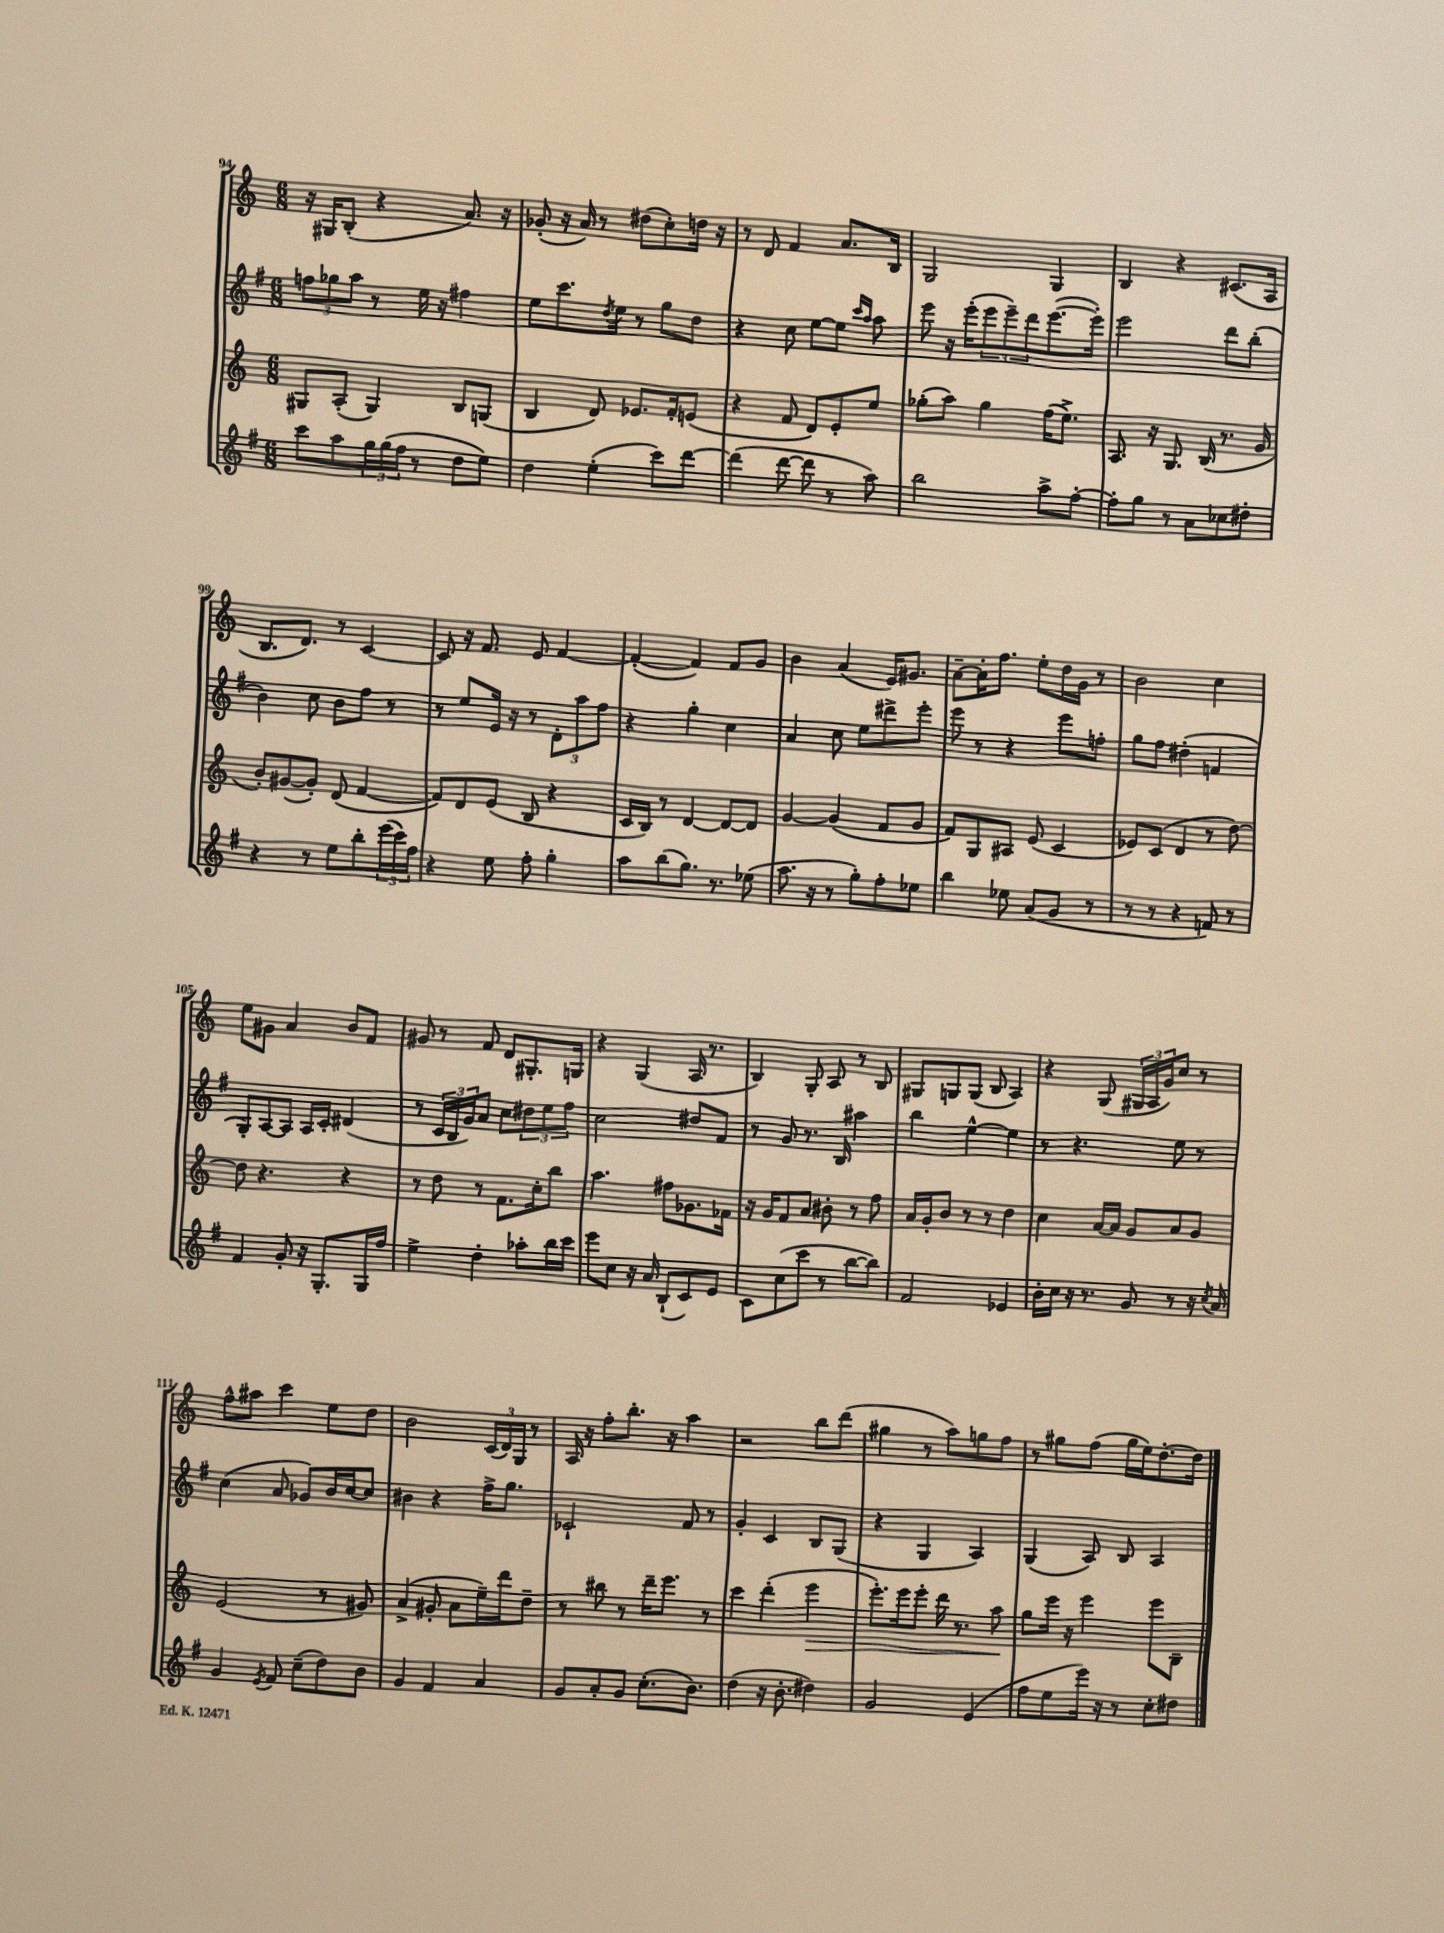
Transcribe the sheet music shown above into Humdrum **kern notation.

**kern	**kern	**dynam	**kern	**kern
*part4	*part3	*part3	*part2	*part1
*staff4	*staff3	*staff3	*staff2	*staff1
*clefG2	*clefG2	*	*clefG2	*clefG2
*k[f#]	*k[]	*	*k[f#]	*k[]
*M6/8	*M6/8	*	*M6/8	*M6/8
=94	=94	=94	=94	=94
8ccc\L	8G#X/L	.	12ffn\L	16r
.	.	.	.	16G#X/KL
.	.	.	12gg-X\	.
8aa\	(8A'/J	.	.	(8B'/J
.	.	.	12aa\J	.
24gg\L	4G#/)	.	8r	4r
(24gg\	.	.	.	.
24ff#\JJ	.	.	.	.
8r	.	.	16ee\	.
.	.	.	16r	.
8dd\L	8B/L	.	4ff#X\	8.a/)
8ee\J)	(8Gn/J	.	.	.
.	.	.	.	16r
=95	=95	=95	=95	=95
4dd\	4B/	.	8ee\L	(8g-X'/
.	.	.	8.ccc\	16r
.	.	.	.	16a/)
(4ee'\	8d/)	.	.	8r
.	.	.	8qdd/	.
.	.	.	16ee\Jk	.
.	8.e-X/L	.	8r	(8dd#X\L
8ccc\L)	.	.	8gg\L	8cc'\)
.	16f'/k	.	.	.
[8ddd\J	(8en/J	.	8dd\J	16ddn\Jk
.	.	.	.	16r
=96	=96	=96	=96	=96
(4ddd\]	4r	.	4r	8r
.	.	.	.	8d/
[8ddd\	8f/	.	8cc\	4f/
8ddd\]	8d/L)	.	[8ee\L	.
8r	8e'/	.	8ee\J]	8.a/L
.	.	.	16qqccc/LL	.
.	.	.	16qqaa/JJ	.
8aa\)	8ee/J	.	8aa\	.
.	.	.	.	16B/Jk
=97	=97	=97	=97	=97
2bb\	(8gg-X'\L	.	8eee\	2G/
.	8aa\J)	.	16r	.
.	.	.	(16eee'\KL	.
.	4gg-\	.	12eee\	.
.	.	.	12eee~\)	.
.	.	.	12ddd\	.
8aa^\L	(16ff\KL	.	([8.eee\	4G/
.	8.ee^\J)	.	.	.
[8ff#'\J	.	.	.	.
.	.	.	16eee'\Jk])	.
=98	=98	=98	=98	=98
8ff#'\L]	8.A/	.	2eee\	4B/
8gg\J	.	.	.	.
.	16r	.	.	.
8r	8.G/	.	.	4r
8a\L	.	.	.	.
.	(16B/	.	.	.
8cc-X\	8.r	.	8ddd\L	(8.c#X/L
8dd#X'\J	.	.	(8bb'\J	.
.	16g/	.	.	16A/Jk
!!LO:LB:g=z
=99	=99	=99	=99	=99
4r	8b'/L)	.	4b\)	8.B/L
.	([8g#X/	.	.	.
.	.	.	.	8.d/J)
8r	8g#'/J])	.	8cc\	.
8ee\L	(8d/	.	8b\L	8r
8bb'\	[4f/	.	8ff#\J	[4c/
(24eee\L	.	.	8r	.
24ccc\)	.	.	.	.
24ff#\JJ	.	.	.	.
=100	=100	=100	=100	=100
4r	8f/L])	.	8r	8c/]
.	8d/	.	8ee/L	16r
.	.	.	.	8.f/
8ee\	(8e/J	.	16e/Jk	.
.	.	.	16r	.
8ff#'\	8B/	.	8r	8e/
4gg'\	4r	.	12d'\L	[4f/
.	.	.	12aa\	.
.	.	.	12ff#\J	.
=101	=101	=101	=101	=101
8aa\L	16c/LL	.	4r	(4f'/_
.	16B/JJ)	.	.	.
(8bb\	8r	.	.	.
8.gg\J)	[4d/	.	4gg'\	4f/])
8.r	.	.	.	.
.	8d/L_	.	4cc\	8f/L
(8ee-X\	8d/J]	.	.	8g/J
=102	=102	=102	=102	=102
8.aa\	[4g/	.	4a/	4b\
16r	.	.	.	.
8r	(4g/]	.	8cc\	(4a/
8gg'\L)	.	.	8ee\L	.
8ff#'\	8f/L	.	8ddd#X^\	16e/KL)
.	.	.	.	8.g#X/J
8ee-X\J	8g/J	.	8eee'\J	.
=103	=103	=103	=103	=103
4bb\	8f/L)	.	8eee\	[8a~\L
.	8G/	.	8r	16a'\K]
.	.	.	.	8.ff\J
8ee-X\	8A#X/J	.	4r	.
(8a/L	(8e/	.	.	8ee'\L
8g/J	4c/	.	8eee\L	16dd\L
.	.	.	.	16g\JJ
8r	.	.	8ffn'\J	8r
=104	=104	=104	=104	=104
8r	8e-X/L)	.	8gg\L	2b\
8r	(8c/J	.	8ff#\J	.
4r	4d/	.	(4dd#X'\	.
8fn/)	8r	.	4fn/	4cc\
8r	[8dd\)	.	.	.
!!LO:LB:g=z
=105	=105	=105	=105	=105
4f#/	8dd\]	.	8G'/L)	8ee\L
.	4.r	.	[8A/	8g#X\J
8g'/	.	.	8A/J]	4a/
16r	.	.	16A/LL	.
8.G'/L	.	.	16c'/JJ	.
.	4r	.	(4d#X/	8b/L
16G/L	.	.	.	8f/J
16ff#/JJ	.	.	.	.
=106	=106	=106	=106	=106
4ee^\	8r	.	8r	8g#X/
.	8dd\	.	24c/LL	8r
.	.	.	24B/	.
.	.	.	24g/J)	.
4dd'\	8r	.	8a/J	8f/
.	8.f\L	.	8cc\L	8d/L
8aa-X'\L	.	.	12dd#X\	8.G#X'/
.	16cc'\k	.	.	.
.	.	.	12ee\	.
16bb\L	8bb\J	.	.	.
.	.	.	12ff#\J	.
16ccc\JJ	.	.	.	16Gn/Jk
=107	=107	=107	=107	=107
8eee\L	4.aa\	.	2cc\	4r
8cc\J	.	.	.	.
16r	.	.	.	(4G/
16a/	.	.	.	.
(8B`/L	8ff#X\L	.	.	.
8c/)	8.g-X\	.	8dd#X/L	16A/
.	.	.	.	8.r
8e/J	.	.	8f#/J	.
.	16f-X\Jk	.	.	.
=108	=108	=108	=108	=108
8c\L	16r	.	8r	4B/)
.	16g/KL	.	.	.
(8cc\	8f/	.	8g/	.
8ccc\J	8a/J	.	8.r	8G'/
8r	8b#X'\	.	.	8A/
.	.	.	16B/	.
[8bb\L	8r	.	4aa#X\	8r
8bb\J])	8ff\	.	.	8B/
=109	=109	=109	=109	=109
2f#/	16a/LL	.	4bb\	8G#X/L
.	16g'/J	.	.	.
.	8b/J	.	.	8Gn/
.	8r	.	[4ee^^\	(8G/J
.	8r	.	.	8B/
4e-X/	4dd\	.	4ee\]	4A/)
=110	=110	=110	=110	=110
16b'\LL	4cc\	.	8r	4r
16cc\JJ	.	.	.	.
16r	.	.	4.r	.
8.r	.	.	.	.
.	[16a/LL	.	.	(8G/
.	16a/JJ]	.	.	.
8g/	8g/L	.	.	24G#X/LL
.	.	.	.	24A/
.	.	.	.	24g/J)
8r	8a/	.	8ee\	8cc/J
16r	8g/J	.	8r	8r
8qcc/	.	.	.	.
16a/	.	.	.	.
!!LO:LB:g=z
=111	=111	=111	=111	=111
4g/	(2e/	.	(4cc\	8ff^^\L
.	.	.	.	8aa#X\J
8qe/	.	.	.	.
8f#/	.	.	8a/	4ccc\
(8cc~\L	.	.	8g-X/L)	.
8dd\)	8r	.	16b/L	8ee\L
.	.	.	[16cc/J	.
8b\J	8g#X/)	.	8cc/J]	8dd\J
=112	=112	=112	=112	=112
4g/	(4a^/	.	4b#X\	2b\
4f#/	8g#X'/	.	4r	.
.	8a\L	.	.	.
4a/	16ee~\L)	.	16ff#^\KL	(24c/LL
.	.	.	.	24d/)
.	16ddd\J	.	8.gg\J	.
.	.	.	.	24G/JJ
.	8dd~\J	.	.	8r
=113	=113	=113	=113	=113
8g/L	8r	.	2c-X`/	16A/
.	.	.	.	16r
8a'/	8bb#X\	.	.	8ff'\L
8g/J	8r	.	.	8.bb'\J
(8.cc'\L	16ddd~\KL	.	.	.
.	8.eee\J	.	.	16r
.	.	.	8f#/	4aa\
8.b\J)	.	.	.	.
.	8r	.	8r	.
=114	=114	=114	=114	=114
(4dd\	4ccc\	.	4g'/	2r
16r	(4ddd'\	.	4c/	.
8.b'\	.	.	.	.
!	!	!LO:HP:b	!	!
4dd#X\)	4eee\	>	8B/L	8bb\L
.	.	.	(8G/J	(8ddd\J
=115	=115	=115	=115	=115
2g/	8.eee'\L)	.	4r	4gg#X\
.	16eee\k	.	.	.
.	8eee'\J	.	4G/	8r
.	16ddd\	.	.	8aa\L)
.	8.r	.	.	.
(4e/	.	.	4A/)	8ggn\
.	8aa\	.	.	8ff\J
.	.	]	.	.
=116	=116	=116	=116	=116
8ff#\L	8gg\L	.	(4G/	8r
8ee\	16eee\Jk	.	.	8gg#X\L
.	16r	.	.	.
16eee\Jk)	4eee\	.	8A/)	(8ff\J
16r	.	.	.	.
8r	.	.	8B/	16gg#\LL
.	.	.	.	16ee\J)
8cc'\L	8eee\L	.	4A/	[8.dd'\
8dd#X\J	8B~\J	.	.	.
.	.	.	.	16dd\Jk]
==	==	==	==	==
*-	*-	*-	*-	*-
